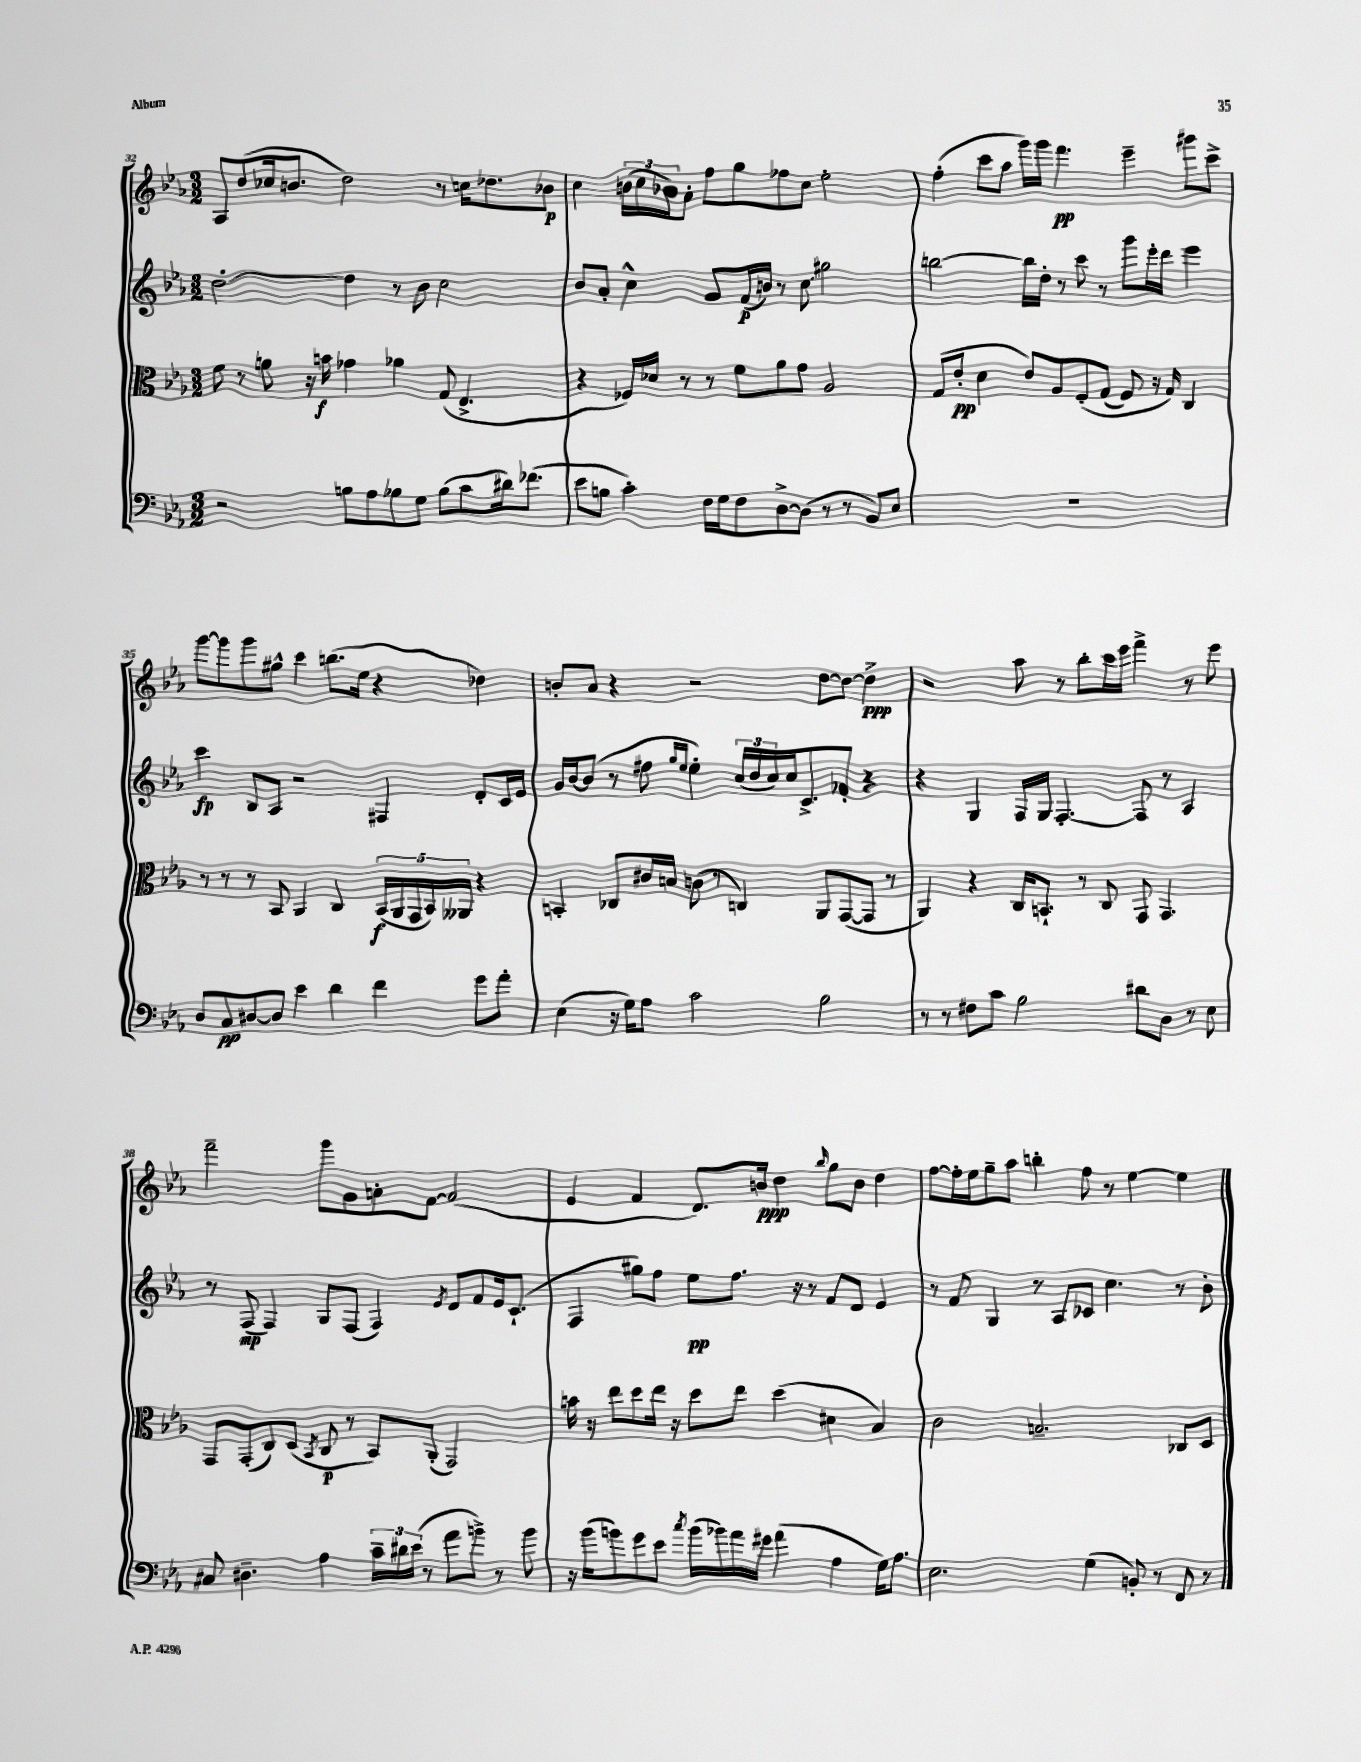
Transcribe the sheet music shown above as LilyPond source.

<<
\new StaffGroup <<
\new Staff = "s0" {
    \clef treble \key ees \major \numericTimeSignature \time 3/2
    aes8 d''8( ces''16 b'8. d''2) r8 c''16 des''8. bes'8\p |
    c''4 \tuplet 3/2 { b'16( c''16 bes'16) } aes'8-. f''8 g''8 fes''8 c''8 ees''2-. |
    f''4-.( c'''8 aes''8 g'''16) g'''16 f'''4.\pp ees'''4-- gis'''8 c'''8-> |
    g'''8~ g'''8 g'''8 gis''8-^ c'''4 b''8.( ees''16 r4 des''4) |
    b'8-. aes'8 r4 r2 d''8~ d''8~ d''4->\ppp |
    r2 aes''8 r8 bes''8-. c'''16 ees'''16 f'''4-> r8 ees'''8 |
    f'''2-- g'''8 g'8 a'8-. f'8~ f'2( |
    ees'4 f'4 d'8.) b'16\ppp d''4 \grace { bes''16 } g''8 b'8 d''4 |
    f''8~ f''16-. ees''16 g''8-- aes''8 b''4-. f''8 r8 ees''4~ ees''4 \bar "|." |
}
\new Staff = "s1" {
    \clef treble \key ees \major \numericTimeSignature \time 3/2
    d''2~-. d''4 r8 bes'8 c''2 |
    bes'8 aes'8-. c''4-^ g'8 f'16\p( b'16) r8 c''8\glissando gis''2 |
    b''2~ b''16 d''16-. r8 c'''8 r8 g'''8 ees'''16-. d'''16 ees'''4 |
    c'''4\fp bes8 aes8 r2 fis4 d'8-. c'16 ees'16 |
    g'16 bes'16~ bes'8( r8 fis''8 \grace { g''16 ees''16 } ees''4-.) \tuplet 3/2 { c''16( d''16 c''16) } c''16 c'8.-> fes'8-. r4 |
    r4 g4 f16 g16 f4.~-. f8 r8 aes4 |
    r8 f8\mp( f4) g8 f8( f4) \acciaccatura { ees'8 } d'8 f'8 ees'16 c'8.-!( |
    f4 gis''8) f''8 ees''8\pp f''8. r16 r8 f'8 d'8 ees'4 |
    r8 f'8 g4 r8 aes8 ces'8 c''4. r8 bes'8-. \bar "|." |
}
\new Staff = "s2" {
    \clef alto \key ees \major \numericTimeSignature \time 3/2
    f'8 r8 a'8 r16 b'16\f ges'4 aes'4 g8( ees4.-> |
    r4 fes16) des'16 r8 r8 f'8 aes'8 g'8 aes2 |
    g8( ees'8-.\pp d'4 ees'8) aes8 f8-.\( g8( f8) r16 g16\) c4 |
    r8 r8 r8 bes,8 aes,4 c4 \tuplet 5/4 { bes,16\f( aes,16 g,16 bes,16) aeses,16 } r4 |
    b,4-. ces8 cis'16 b16 c'8( r8 c4) aes,8 g,8~( g,8 r8 |
    aes,4) r4 c16 b,8.-! r8 c8 g,8 g,4. |
    g,8 g,8-.( c8) d8( \acciaccatura { bes,8 } c8\p r8 bes,8) aes,8-.( g,2) |
    b'16 r16 ees''8 d''8 ees''16 r16 d''8 ees''8 d''4( dis'4 bes4) |
    c'2 b2.-- ces8 d8 \bar "|." |
}
\new Staff = "s3" {
    \clef bass \key ees \major \numericTimeSignature \time 3/2
    r2 b8 aes8 bes8 g8 bes8( c'8 dis'16) fes'8.( |
    ees'8 b8 c'4-.) f16 g16 f8 d8~-> d8( r8 r8 bes,8) ees8 |
    R1. |
    d8 c8\pp dis8~ dis8 ees'4 d'4 f'4 g'8 aes'8-. |
    ees4( r16 g16) aes8 c'2 bes2 |
    r8 r8 fis8 c'8 bes2 dis'8 d8 r8 ees8 |
    cis8 dis4.-- aes4 \tuplet 3/2 { c'16-- dis'16 ees'16( } r8 aes'8 b'8->) r8 b'8 |
    r16 bes'16( b'8) g'8 ees'8 \acciaccatura { c''8 } b'16( bes'16) aes'16 gis'16 aes'4( aes4 g16) aes8. |
    ees2. g4( b,8-.) r8 f,8 r8 \bar "|." |
}
>>
>>
\layout { \context { \Score currentBarNumber = #32 } }
